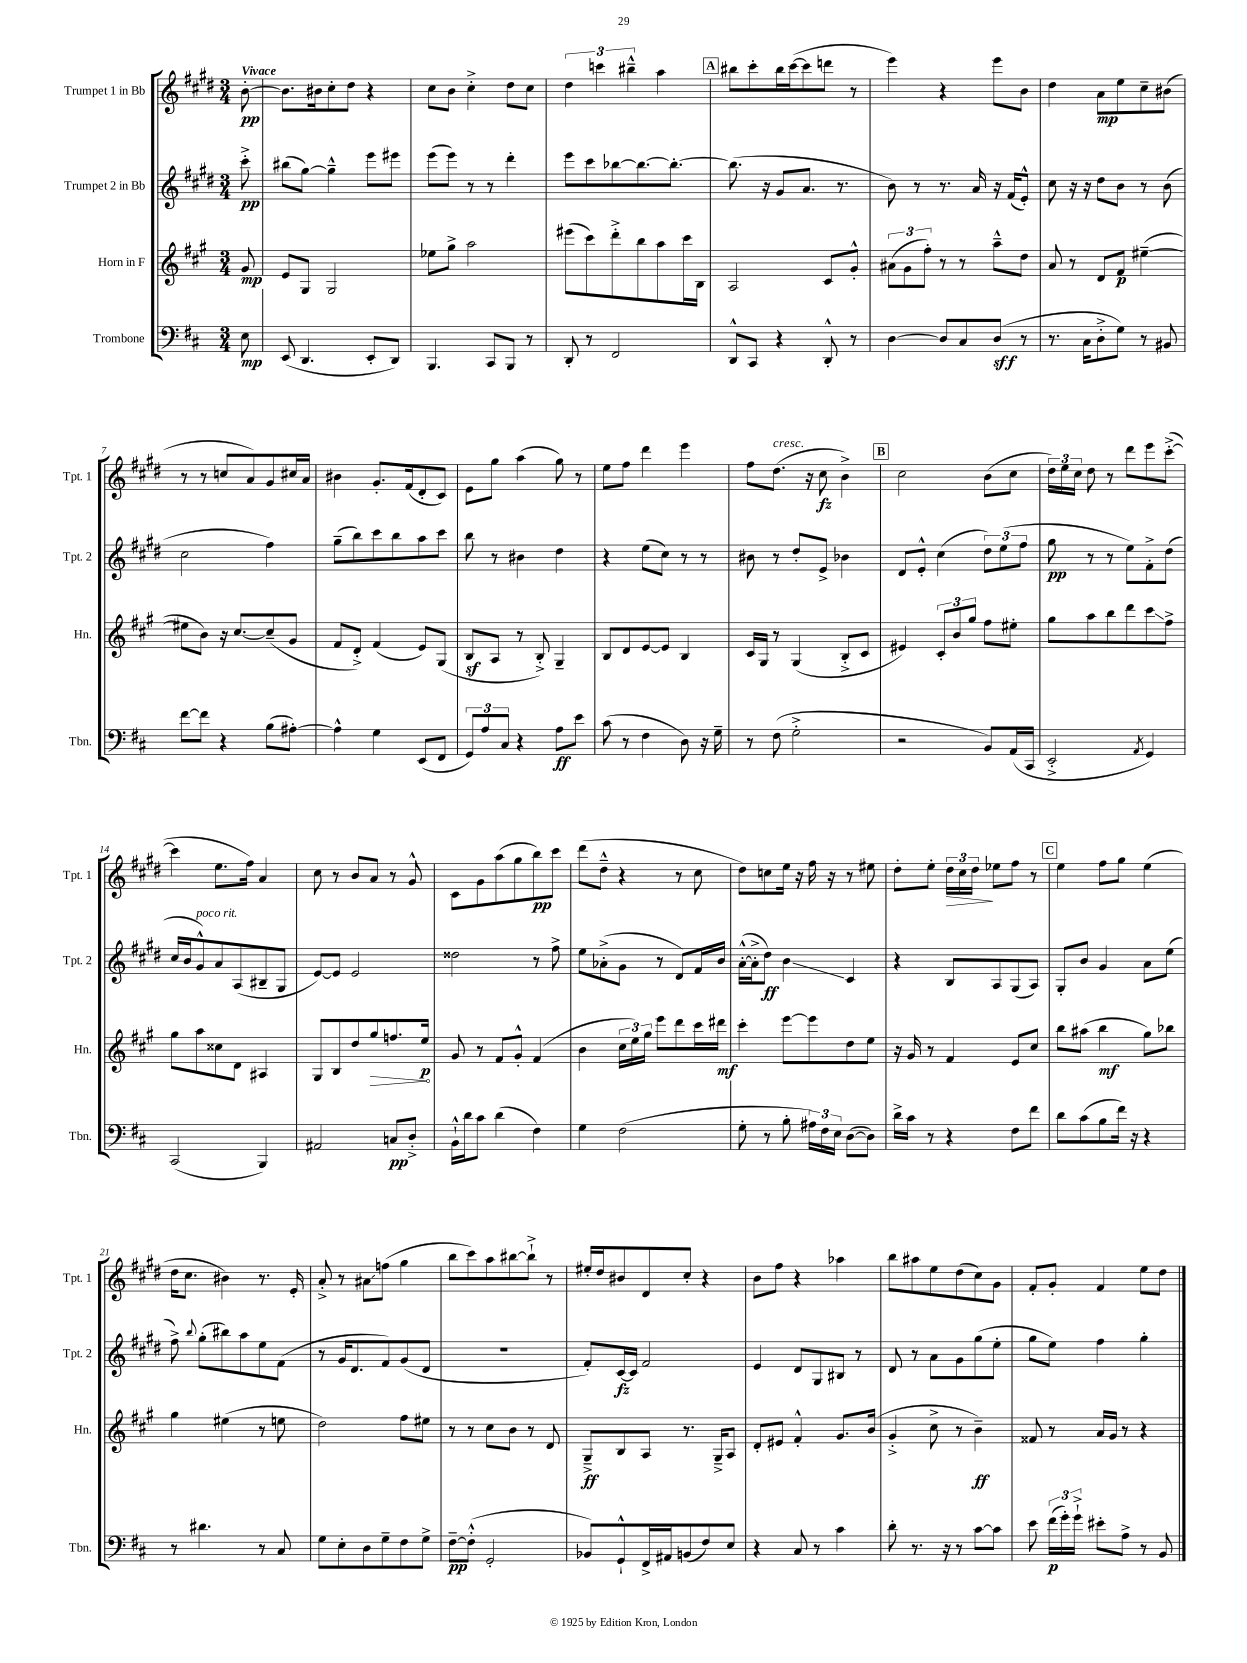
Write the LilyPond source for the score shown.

<<
\new StaffGroup <<
\new Staff = "s0" \with { instrumentName = "Trumpet 1 in Bb" shortInstrumentName = "Tpt. 1" } {
    \clef treble \key e \major \numericTimeSignature \time 3/4 \partial 8 \tempo "Vivace"
    \autoBeamOff b'8~-.\pp |
    b'8.[ bis'16 cis''8-. dis''8] r4 |
    cis''8[ b'8] cis''4-.-> dis''8[ cis''8] |
    \tuplet 3/2 { dis''4 c'''4 bis''4---^ } a''4 |
    \mark \markup { \box "A" } bis''8[ cis'''8-. bis''16 cis'''16~( cis'''8 d'''8] r8 |
    e'''4) r4 e'''8[ b'8] |
    dis''4 a'8[\mp e''8 cis''8-- bis'8]( |
    r8 r8 c''8[ a'8) gis'8 cis''16 a'16] |
    bis'4 gis'8.[-. fis'16( dis'8-. cis'8]) |
    e'8[ gis''8] a''4( gis''8) r8 |
    e''8[ fis''8] dis'''4 e'''4 |
    fis''8[ dis''8.]^\markup { \italic "cresc." }( r16 cis''8\fz b'4->) |
    \mark \markup { \box "B" } cis''2 b'8[( cis''8] |
    \tuplet 3/2 { dis''16[) e''16 cis''16] } dis''8 r8 dis'''8[ e'''8 cis'''8]~-.->( |
    cis'''4 e''8.[ fis''16]) a'4 |
    cis''8 r8 b'8[ a'8] r8 gis'8-^ |
    cis'8[ gis'8 a''8( gis''8 b''8\pp) cis'''8] |
    dis'''8[( dis''8]---^ r4 r8 cis''8 |
    dis''8[) c''8 e''16] r16 fis''16 r16 r8 eis''8 |
    dis''8[-. e''8]-. \tuplet 3/2 { dis''16[\> cis''16 dis''16]\! } ees''8[ fis''8] r8 |
    \mark \markup { \box "C" } e''4 fis''8[ gis''8] e''4( |
    dis''16[ cis''8.] bis'4) r8. e'16-. |
    a'8-.-> r8 ais'8[\glissando f''8]( gis''4 |
    b''8[ cis'''8) a''8 bis''8~ bis''8]-!-> r8 |
    eis''16[-. dis''16 bis'8 dis'8 cis''8]-. r4 |
    b'8[ fis''8] r4 aes''4 |
    b''8[ ais''8 e''8 dis''8( cis''8) gis'8] |
    fis'8[-. gis'8]-. fis'4 e''8[ dis''8] \bar "|." |
}
\new Staff = "s1" \with { instrumentName = "Trumpet 2 in Bb" shortInstrumentName = "Tpt. 2" } {
    \clef treble \key e \major \numericTimeSignature \time 3/4 \partial 8
    \autoBeamOff cis'''8-.->\pp |
    bis''8[( gis''8]~) gis''4---^ e'''8[ eis'''8] |
    e'''8[( e'''8]) r8 r8 dis'''4-. |
    e'''8[ cis'''8 bes''8~ bes''8.~ bes''8.]~-. |
    \mark \markup { \box "A" } bes''8.( r16 gis'8[ a'8.] r8. |
    b'8) r8 r8. a'16 r16 fis'16[( e'8]-.-^) |
    cis''8 r16 r16 dis''8[ b'8] r8 b'8( |
    cis''2 fis''4) |
    gis''8[--( b''8) cis'''8 b''8 a''8 cis'''8] |
    b''8 r8 bis'4 dis''4 |
    r4 e''8[( cis''8]) r8 r8 |
    bis'8 r8 dis''8[-. e'8]-> bes'4 |
    \mark \markup { \box "B" } dis'8[ e'8]-.-^ cis''4( \tuplet 3/2 { dis''8[) e''8( fis''8] } |
    gis''8\pp r8 r8 e''8[) fis'8-.-> dis''8]( |
    cis''16[ b'16 gis'8-^^\markup { \italic "poco rit." }) a'8 a8( bis8-- gis8] |
    e'8[~) e'8] e'2 |
    disis''2 r8 fis''8-> |
    e''8[ aes'8-.->( gis'8] r8 dis'8[) fis'16 b'16] |
    a'16[~-.-^( a'16-.-> dis''8]\ff) b'4\glissando cis'4 |
    r4 b8[ a8 gis8( a8]) |
    \mark \markup { \box "C" } gis8[-. b'8] gis'4 a'8[ e''8]( |
    fis''8->) \appoggiatura { b''8 } gis''8[-.( bis''8) a''8 e''8 fis'8]( |
    r8 gis'16[ dis'8. fis'8) gis'8( dis'8] |
    R2. |
    fis'8[-.) cis'16~\fz cis'16] fis'2 |
    e'4 dis'8[ gis8 bis8] r8 |
    dis'8 r8 a'8[ gis'8 gis''8( e''8]-. |
    gis''8[ e''8]) fis''4 gis''4-. \bar "|." |
}
\new Staff = "s2" \with { instrumentName = "Horn in F" shortInstrumentName = "Hn." } {
    \clef treble \key a \major \numericTimeSignature \time 3/4 \partial 8
    \autoBeamOff gis'8\mp |
    e'8[ gis8] gis2 |
    ees''8[ gis''8]-> a''2 |
    eis'''8[( cis'''8) d'''8-.-> b''8 a''8 cis'''16 b16] |
    \mark \markup { \box "A" } a2 cis'8[ gis'8]-.-^ |
    \tuplet 3/2 { ais'8[( gis'8 fis''8]-.) } r8 r8 a''8[---^ d''8] |
    a'8 r8 d'8[ fis'8]\p eis''4~--( |
    eis''8[ b'8]) r16 cis''8.[~ cis''8--( gis'8] |
    fis'8[ d'8]-.->) fis'4( e'8[) gis8]( |
    b8[\sf a8] r8 b8-.->) gis4-- |
    b8[ d'8 e'8~ e'8] b4 |
    cis'16[ gis16] r8 gis4( b8[-.-> cis'8] |
    \mark \markup { \box "B" } eis'4) \tuplet 3/2 { cis'8[-. b'8 gis''8] } fis''8[ eis''8]-. |
    gis''8[ a''8 b''8 d'''8 cis'''8\glissando fis''8]-> |
    gis''8[ a''8 cisis''8 d'8] ais4 |
    gis8[ b8 d''8 \once \override Hairpin.circled-tip = ##t gis''8\> f''8. e''16]\p\! |
    gis'8 r8 fis'8[ gis'8]-.-^ fis'4( |
    b'4 \tuplet 3/2 { cis''16[ e''16) gis''16] } e'''8[ d'''8 cis'''16 dis'''16]\mf |
    cis'''4-. e'''8[~ e'''8 d''8 e''8] |
    r16 gis'16 r8 fis'4 e'8[ cis''8] |
    \mark \markup { \box "C" } b''8[ ais''8]( b''4\mf gis''8[) bes''8] |
    gis''4 eis''4( r8 e''8 |
    d''2) fis''8[ eis''8] |
    r8 r8 cis''8[ b'8] r8 d'8 |
    gis8[--->\ff b8 a8] r8. gis16[---> a8] |
    d'8[-. eis'8] fis'4-.-^ gis'8.[ b'16]( |
    gis'4-.-> cis''8-> r8 b'4--\ff) |
    fisis'8 r8 a'16[ gis'16] r8 r4 \bar "|." |
}
\new Staff = "s3" \with { instrumentName = "Trombone" shortInstrumentName = "Tbn." } {
    \clef bass \key d \major \numericTimeSignature \time 3/4 \partial 8
    \autoBeamOff e8\mp |
    e,8( d,4. e,8[-. d,8]) |
    b,,4. cis,8[ b,,8] r8 |
    d,8-. r8 fis,2 |
    \mark \markup { \box "A" } d,8[-^ cis,8] r4 d,8-.-^ r8 |
    d4~ d8[ cis8 d8]\sff( r8 |
    r8. cis16[ d8-.-> g8]) r8 bis,8 |
    fis'8[~ fis'8] r4 b8[( ais8]~-.) |
    ais4-^ g4 e,8[( fis,8] |
    \tuplet 3/2 { g,8[) a8 cis8] } r4 a8[\ff e'8] |
    cis'8( r8 fis4 d8) r16 g16-- |
    r8 fis8( g2-.-> |
    \mark \markup { \box "B" } r2 b,8[) a,16( cis,16] |
    e,2-.-> \acciaccatura { a,8 } g,4) |
    cis,2( b,,4) |
    ais,2 c8[\pp d8]-.-> |
    b,16[-!-^ d'16 cis'8] d'4( fis4) |
    g4 fis2( |
    g8-. r8 b8-. \tuplet 3/2 { ais16[) fis16 e16] } d8[~( d8]) |
    d'16[-> cis'16] r8 r4 fis8[ fis'8] |
    \mark \markup { \box "C" } d'8[ cis'8( b8 fis'16]) r16 r4 |
    r8 dis'4. r8 cis8 |
    g8[ e8-. d8 g8-- fis8 g8]-> |
    fis8[~--\pp fis8]-.-^( g,2-. |
    bes,8[) g,8-!-^ fis,16-> ais,16 b,8( fis8) e8] |
    r4 cis8 r8 cis'4 |
    d'8-. r8. r16 r8 cis'8[~ cis'8] |
    e'8 \tuplet 3/2 { fis'16[\p( g'16-.) g'16]-!-> } eis'8[-. a8]-> r8 b,8 \bar "|." |
}
>>
>>
